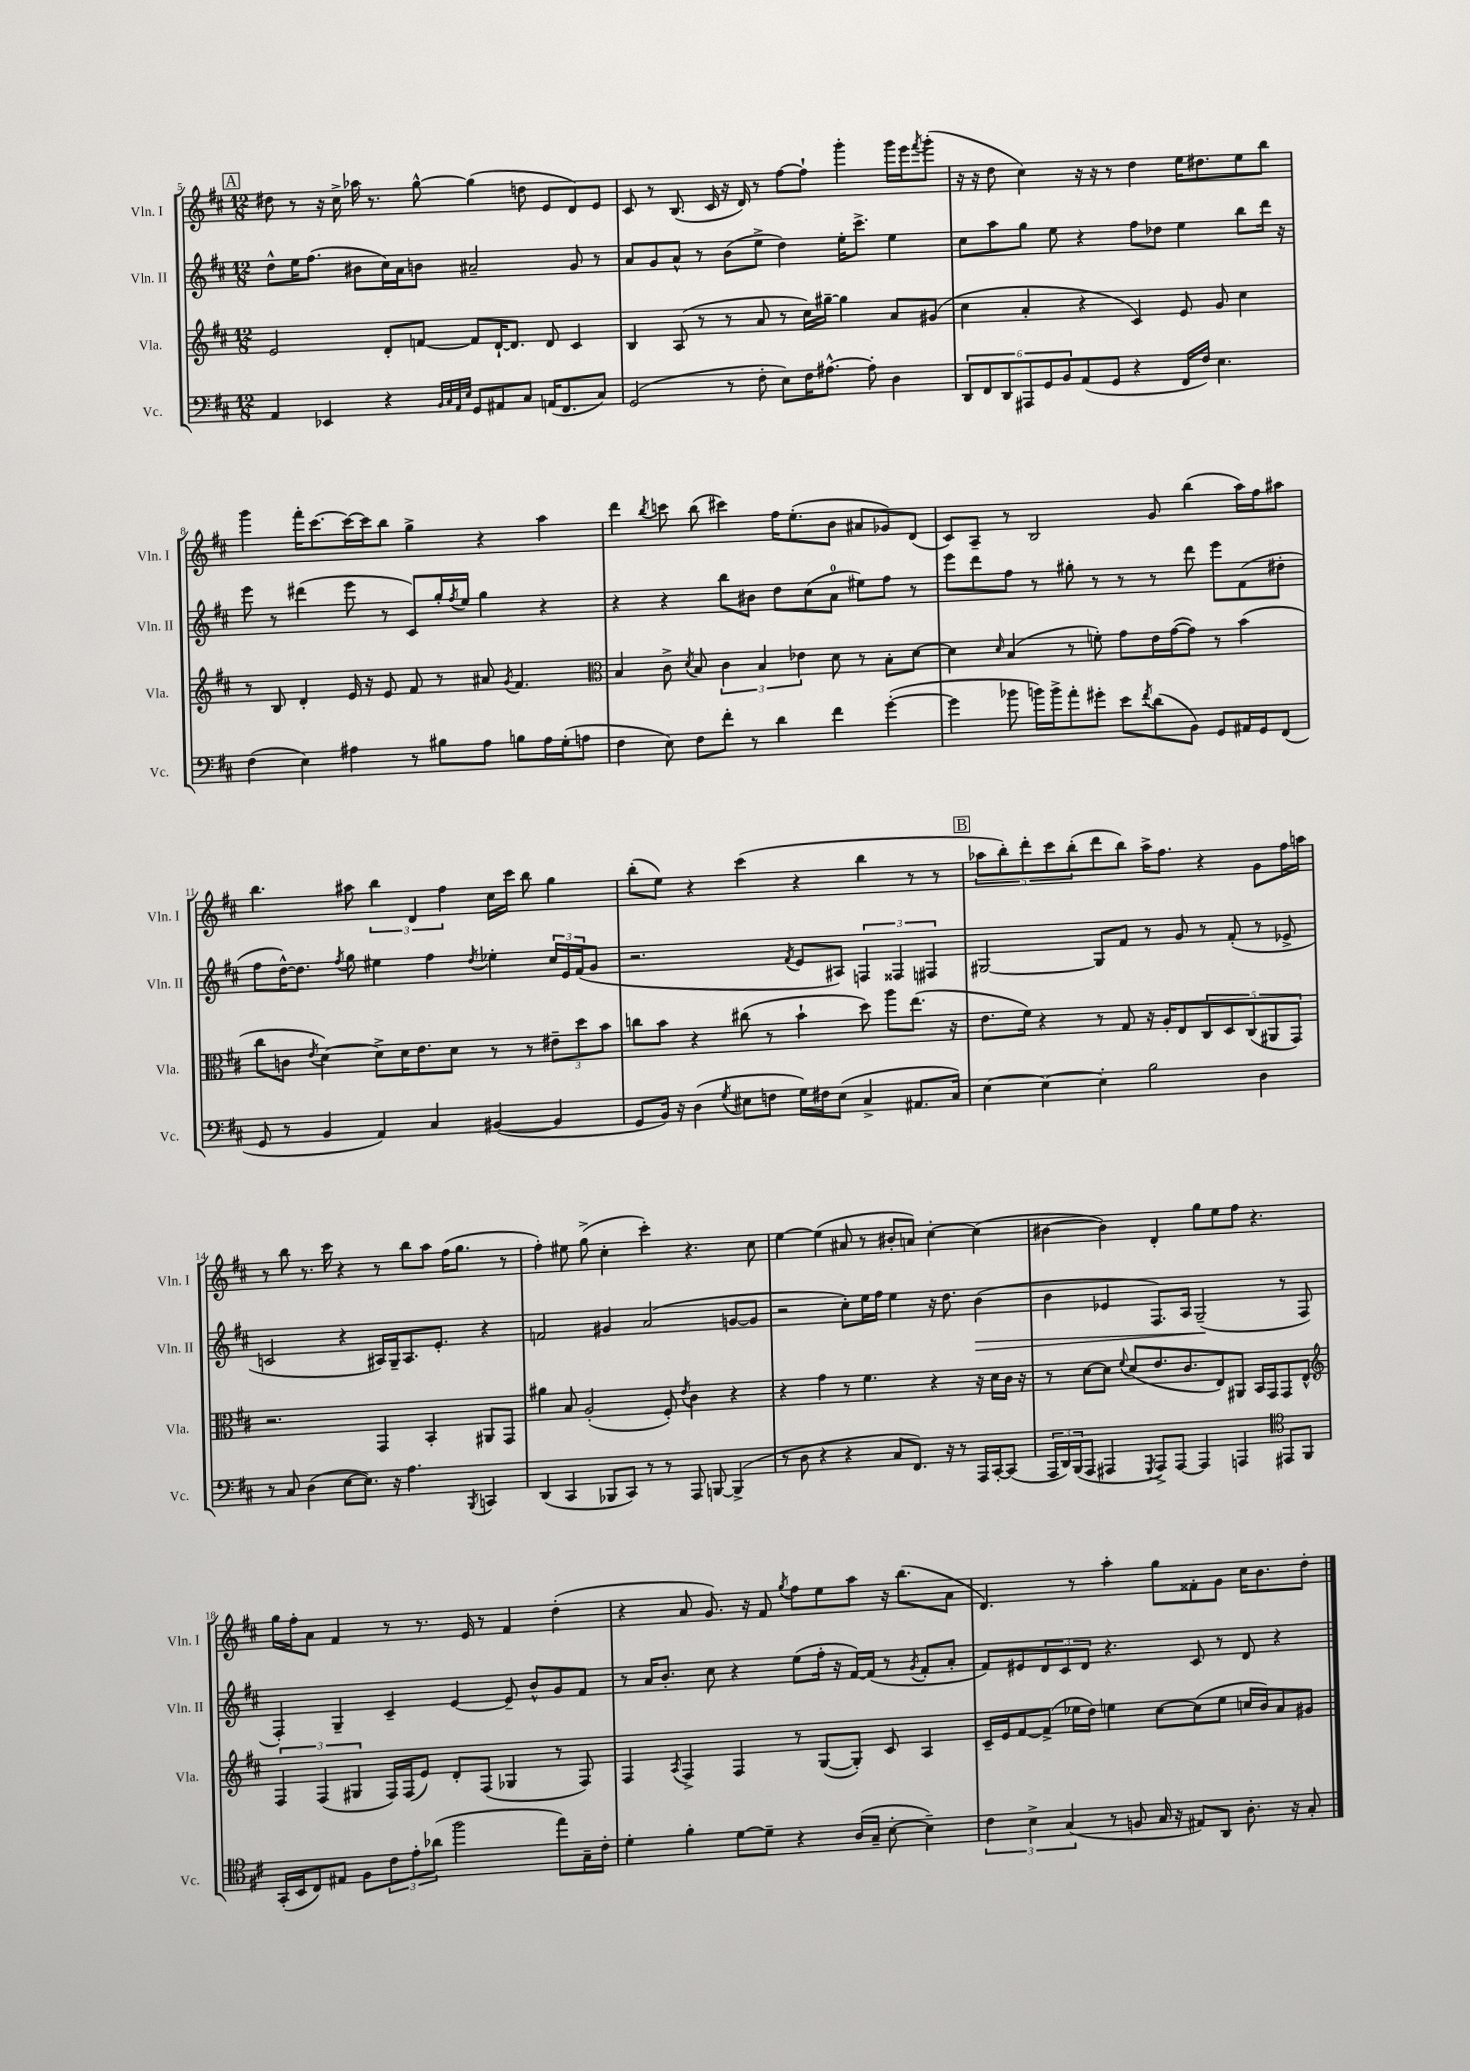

**kern	**kern	**kern	**dynam	**kern
*part4	*part3	*part2	*part2	*part1
*staff4	*staff3	*staff2	*staff2	*staff1
*I"Vc.	*I"Vla.	*I"Vln. II	*	*I"Vln. I
*I'Vc.	*I'Vla.	*I'Vln. II	*	*I'Vln. I
*clefF4	*clefG2	*clefG2	*	*clefG2
*k[f#c#]	*k[f#c#]	*k[f#c#]	*	*k[f#c#]
*M12/8	*M12/8	*M12/8	*	*M12/8
!!LO:REH:place=s1:t=A
=5	=5	=5	=5	=5
4AA/	2e/	8dd^^\L	.	8dd#X\
.	.	16ee\K	.	8r
.	.	(8.ff#\J	.	.
4EE-X/	.	.	.	16r
.	.	.	.	16cc#^\
.	.	8b#X\L	.	16aa-X\
.	.	.	.	8.r
4r	8d'/L	16cc#\L)	.	.
.	.	16a\J	.	.
.	[8fn/J	8bn\J	.	[8gg^^\
32qqBB/LLL	.	.	.	.
32qqC#/	.	.	.	.
32qqAA/	.	.	.	.
32qqE/JJJ	.	.	.	.
8GG/L	8f/L]	2a#X~/	.	(4gg\]
8AA#X/	[16d`/K	.	.	.
.	8.d/J]	.	.	.
8C#/J	.	.	.	8ddn\
(16AAn/KL	8d/	.	.	8e/L
8.FF#/	.	.	.	.
.	4c#/	8g/	.	8d/)
8C#/J)	.	8r	.	8e/J
=6	=6	=6	=6	=6
(2GG/	4B/	8a/L	.	8c#/
.	.	8g/	.	8r
.	(8A/	8a^^/J	.	(8.B/
.	8r	8r	.	.
.	.	.	.	16c#/
8r	8r	(8b\L	.	16r
.	.	.	.	16d/)
8F#'\	8a/	8ee^\J	.	8r
8E\L)	8r	4dd\)	.	[8ff#\L
16F#\K	16cc#\LL)	.	.	8ff#`\J]
[8.A#X^^\J	[16gg#X~\JJ	.	.	.
.	4gg#\]	16ee'\KL	.	4ggg'\
.	.	8.ccc#^\J	.	.
8A#'\]	.	.	.	.
4D\	8a/L	4ee\	.	16ggg\LL
.	.	.	.	16eee\J
.	.	.	.	8qfff#/
.	(8g#X/J	.	.	(8ggg'\J
=7	=7	=7	=7	=7
12DD/L	4cc#\	8cc#\L	.	16r
.	.	.	.	16r
12FF#/	.	.	.	.
.	.	8aa\	.	8dd\
12DD/	.	.	.	.
12AAA#X/	4a'/	8gg\J	.	4cc#\)
12GG/	.	.	.	.
.	.	8ee\	.	.
12BB/	.	.	.	.
(8AA/	4r	4r	.	16r
.	.	.	.	16r
8GG/J	.	.	.	8r
4r	4c#/)	8ff#\L	.	4dd\
.	.	8dd-X\J	.	.
16FF#/LL	8e/	4ee\	.	16ee\KL
16F#/JJ)	.	.	.	8.dd#X\
4.E\	8g/	.	.	.
.	4cc#\	8bb\L	.	8ee\
.	.	16ddd\Jk	.	8bb\J
.	.	16r	.	.
!!LO:LB:g=z
=8	=8	=8	=8	=8
(4F#\	8r	8eee\	.	4ggg\
.	8B/	8r	.	.
4E\)	4d'/	(4ddd#X\	.	16fff#'\KL
.	.	.	.	[8.ccc#\
4A#X\	16e/	8eee\	.	16ccc#\L_
.	16r	.	.	16ccc#\J]
.	8e/	8r	.	8bb\J
8r	8f#/	8c#/L)	.	4gg^\
8B#X\L	8r	16gg'/L	.	.
.	.	8qff#/	.	.
.	.	16ee/JJ	.	.
8A#\J	8a#X/	4gg\	.	4r
.	8qg/	.	.	.
8Bn\L	4.f#/	.	.	.
16A#\L	.	4r	.	4aa\
(16G'\J	.	.	.	.
8An\J	.	.	.	.
=9	=9	=9	=9	=9
*	*clefC3	*	*	*
4F#\	4B/	4r	.	4ddd\
.	.	.	.	8qbb/
8E\)	8c#^\	4r	.	8cccn\
.	8qd/	.	.	.
8F#\L	8B/	.	.	(8bb\
8f#'\J	6c#\	8bb\L	.	4ccc#X\)
8r	.	8b#X\J	.	.
.	6B/	.	.	.
4d\	.	8dd\L	.	16ff#\KL
.	.	.	.	(8.ee'\
.	6e-X\	.	.	.
.	.	(8cc#\	.	.
4f#\	8d\	8a\J	.	8b\J
.	8r	8ee#X\L)	.	8a#X/L
([4g'\	8B'\L	8ff#\J	.	8g-X/)
.	[8d\J	8r	.	(8d/J
=10	=10	=10	=10	=10
4g\]	4d\]	8eee\L	.	8c#/L)
.	.	8ddd\	.	8A~/J
.	16qqd/	.	.	.
8b-X\	(4B/	8ff#\J	.	8r
16bn\LL)	.	8r	.	2B/
16b^\J	.	.	.	.
8a'\	8r	8gg#X'\	.	.
8g#X'\J	8fn'\)	8r	.	.
8e\L	8g\L	8r	.	.
8qf#/	.	.	.	.
(8d\	16e\L	8r	.	8g/
.	([16g\J	.	.	.
8BB\J)	8g\J])	8ddd\	.	(4bb\
8GG/L	8r	8eee\L	.	.
16AA#X/L	(4b\	(8f#\	.	16aa\LL)
16GG/J	.	.	.	16ff#\J
(8FF#/J	.	8dd#X'\J	.	8aa#X\J
!!LO:LB:g=z
=11	=11	=11	=11	=11
8GG/	8cc#\L	8ff#\L	.	4.bb\
8r	8cn\J	[16dd^^\K)	.	.
.	.	8.dd\J]	.	.
.	8qe/	.	.	.
4BB/	[4d\)	.	.	.
.	.	8qff#/	.	.
.	.	8gg\	.	8aa#X\
4AA/)	8d^\L]	4ee#X\	.	6bb\
.	16d\K	.	.	.
.	.	.	.	6d/
.	8.e\	.	.	.
4C#/	.	4ff#\	.	.
.	.	.	.	6ff#\
.	8d\J	.	.	.
.	.	8qdd/	.	.
([4BB#X/	8r	4ee-X'\	.	16cc#\LL
.	.	.	.	16ccc#\JJ
.	8r	.	.	8bb\
4BB#/]	12e#X~\L	24cc#/LL	.	4gg\
.	.	24e/	.	.
.	12dd\	(24f#/J	.	.
.	.	8g/J	.	.
.	12b\J	.	.	.
=12	=12	=12	=12	=12
8GG/L	8ccn\L	2.r	.	(8bb'\L
16BB/Jk)	8b\J	.	.	8ee\J)
16r	.	.	.	.
(4D\	4r	.	.	4r
8qG/	.	.	.	.
8E#X\L	(8cc#X\	.	.	(4ccc#\
8Fn\J	8r	.	.	.
.	.	8qf#/	.	.
16G\LL)	4b`\	8e/L	.	4r
16F#X\J	.	.	.	.
(8E#\J	.	8A#X/J)	.	.
4C#^/	8dd\)	6Fn/	.	4bb\
.	8aa\L	.	.	.
.	.	6F##X/	.	.
8.AA#X/L	(8.ee\J	.	.	8r
.	.	6F#X/	.	.
.	.	.	.	8r
16C#/Jk)	16r	.	.	.
!!LO:REH:place=s1:t=B
=13	=13	=13	=13	=13
[4E\	8.e\L	[2G#X/	.	10aa-X\L
.	.	.	.	10bb'\)
.	16f#\Jk)	.	.	.
.	.	.	.	10ddd'\
4E\_	4r	.	.	.
.	.	.	.	10ccc#\
.	.	.	.	(10bb'\
4E'\]	8r	8G#/L]	.	8ddd\
.	8G/	8f#/J	.	8bb\J)
2B\	16r	8r	.	16aa-^\KL
.	16A'/KL	.	.	8.ff#\J
.	8E/	8g/	.	.
.	10C#/	8r	.	4r
.	10D/	.	.	.
.	.	(8f#'/	.	.
.	(10C#/	.	.	.
4D\	.	8r	.	8g\L
.	10AA#X/	.	.	.
.	.	8e-X^/	.	16ff#\L
.	10GG/J)	.	.	.
.	.	.	.	16aan\JJ
!!LO:LB:g=z
=14	=14	=14	=14	=14
8r	2.r	2cn/	.	8r
8C#/	.	.	.	8bb\
(4D\	.	.	.	8.r
.	.	.	.	16ccc#\
[8E\L	.	4r	.	4r
8.E\J])	.	.	.	.
.	4GG/	16A#X/LL)	.	8r
16r	.	16G~/J	.	.
4.A\	.	8.A#/	.	8bb\L
.	4BB'/	.	.	8aa\J
.	.	8.e'/J	.	.
.	.	.	.	(16ff#\KL
.	.	.	.	8.gg\J
8qBBB/	.	.	.	.
4CCn/	8AA#X/L	4r	.	.
.	8GG/J	.	.	8r
=15	=15	=15	=15	=15
(4DD/	4a#X\	2fn/	.	4ff#'\)
4CC#/	8B/	.	.	8ee#X\
.	(2A'/	.	.	(8gg^\
8BBB-X/L	.	4g#X/	.	4cc#'\
8CC#/J)	.	.	.	.
8r	.	(2a/	.	4ccc#'\)
8r	8F#'/)	.	.	.
.	8qe/	.	.	.
8AAA/	4c#\	.	.	4.r
[8BBBn/	.	.	.	.
(4BBB^/]	4r	[8gn/L	.	.
.	.	8g/J]	.	8cc#\
=16	=16	=16	=16	=16
8r	4r	2r	.	[4ee\
8D\	.	.	.	.
4r	4g\	.	.	(4ee\]
4r	8r	8cc#'\L)	.	8a#X/
.	4.f#\	16ee\L	.	8r
.	.	16ff#\JJ	.	.
8C#/L	.	4ee\	.	8b#X'/L
8.FF#/J)	.	.	.	8an/J)
.	4r	16r	.	[4cc#'\
16r	.	8.dd\	.	.
8r	.	.	.	.
!	!	!	!LO:HP:b	!
16AAA/LL	16r	(4b\	>	(4cc#\]
[16CC#'/J	16d\LL	.	.	.
(8CC#/J]	16c#\JJ	.	.	.
.	16r	.	.	.
=17	=17	=17	=17	=17
24AAA/LL	8r	4b\	.	[4b#X\
24DD/)	.	.	.	.
(24BBB/J	.	.	.	.
8AAA/J	[8d\L	.	.	.
4AAA#X/	8d\J]	4e-X/	.	4b#\])
.	8qqf#/	.	.	.
.	(8d/L	.	.	.
8qGGG/	.	.	.	.
8AAA#^/L)	8.e/	8.F#/L)	.	4d'/
[8AAA#/J	.	.	.	.
.	8.c#/	16A/Jk	.	.
4AAA#/]	.	(2G~/	.	8gg\L
.	8E/)	.	.	8ee\
4AAAn/	8AA#X/J	.	.	8ff#\J
.	16BB/LL	.	.	4.r
.	16GG/J	.	.	.
*clefC4	*	*	*	*
8EE#X/L	8GG/	8r	]	.
8FF#/J	8E^^/J	8F#/	.	.
!!LO:LB:g=z
=18	=18	=18	=18	=18
*	*clefG2	*	*	*
(16GG'/LL	6F#/	4F#'/)	.	16gg\LL
16BB/J	.	.	.	16ff#'\J
8C#/)	.	.	.	8a\J
.	(6F#/	.	.	.
8E#X/J	.	4G~/	.	4f#/
.	6G#X/	.	.	.
8F#\L	.	.	.	.
12c#\	16F#/LL)	4c#~/	.	8r
.	(16F#/J	.	.	.
12e'\	.	.	.	.
.	8e/J)	.	.	8.r
(12a-X\J	.	.	.	.
2ff#\	8d'/L	[4e/	.	.
.	.	.	.	16e/
.	(8F#/J	.	.	8r
.	4G-X/	8e~/]	.	4f#/
.	.	8b^^/L	.	.
8ee\L)	8r	8g/	.	(4dd'\
16G~\L	8F#/)	8f#/J	.	.
16c#'\JJ	.	.	.	.
=19	=19	=19	=19	=19
4d'\	4F#/	8r	.	4r
.	.	16a/KL	.	.
.	.	8.b'/J	.	.
.	8qA/	.	.	.
4f#'\	4F#^/	.	.	8a/
.	.	8cc#\	.	8.g/)
[8d\L	4F#/	4r	.	.
.	.	.	.	16r
8d~\J]	.	.	.	8f#/
.	.	.	.	8qgg/
4r	8r	(8ee\L	.	8ff#\L
.	([8G/L	16ff#'\Jk	.	8ee\
.	.	16r	.	.
(16A/LL	8G'/J])	[16f#/LL)	.	8aa\J
16G~/JJ	.	(16f#/JJ]	.	.
[8B'\	8c#/	8r	.	16r
.	.	.	.	(8.bb\L
.	.	8qg/	.	.
4B~\])	4A/	8f#'/L	.	.
.	.	8a'/J	.	8a\J
=20	=20	=20	=20	=20
6c#\	16c#~/LL	8f#/L)	.	4.d/)
.	16e/J	.	.	.
.	[8f#/	8e#X/	.	.
6B^\	.	.	.	.
.	(8f#^/J]	12d/	.	.
(6G/	.	12c#/	.	.
.	16ee-X\LL	.	.	8r
.	.	12d/J	.	.
.	16dd\JJ)	.	.	.
8r	4een\	4.r	.	4aa'\
8Fn/	.	.	.	.
16G/	[8cc#\L	.	.	8gg\L
16r	.	.	.	.
8E#X/L)	(8cc#\]	8c#/	.	8f##X'\
8AA/J	8ee\J	8r	.	8g\J
8.A'\	16ccn/LL	8d/	.	16cc#\KL
.	16b/J)	.	.	8.b\
.	8a/	4r	.	.
16r	.	.	.	.
8G'/	8g#X/J	.	.	8dd'\J
==	==	==	==	==
*-	*-	*-	*-	*-
